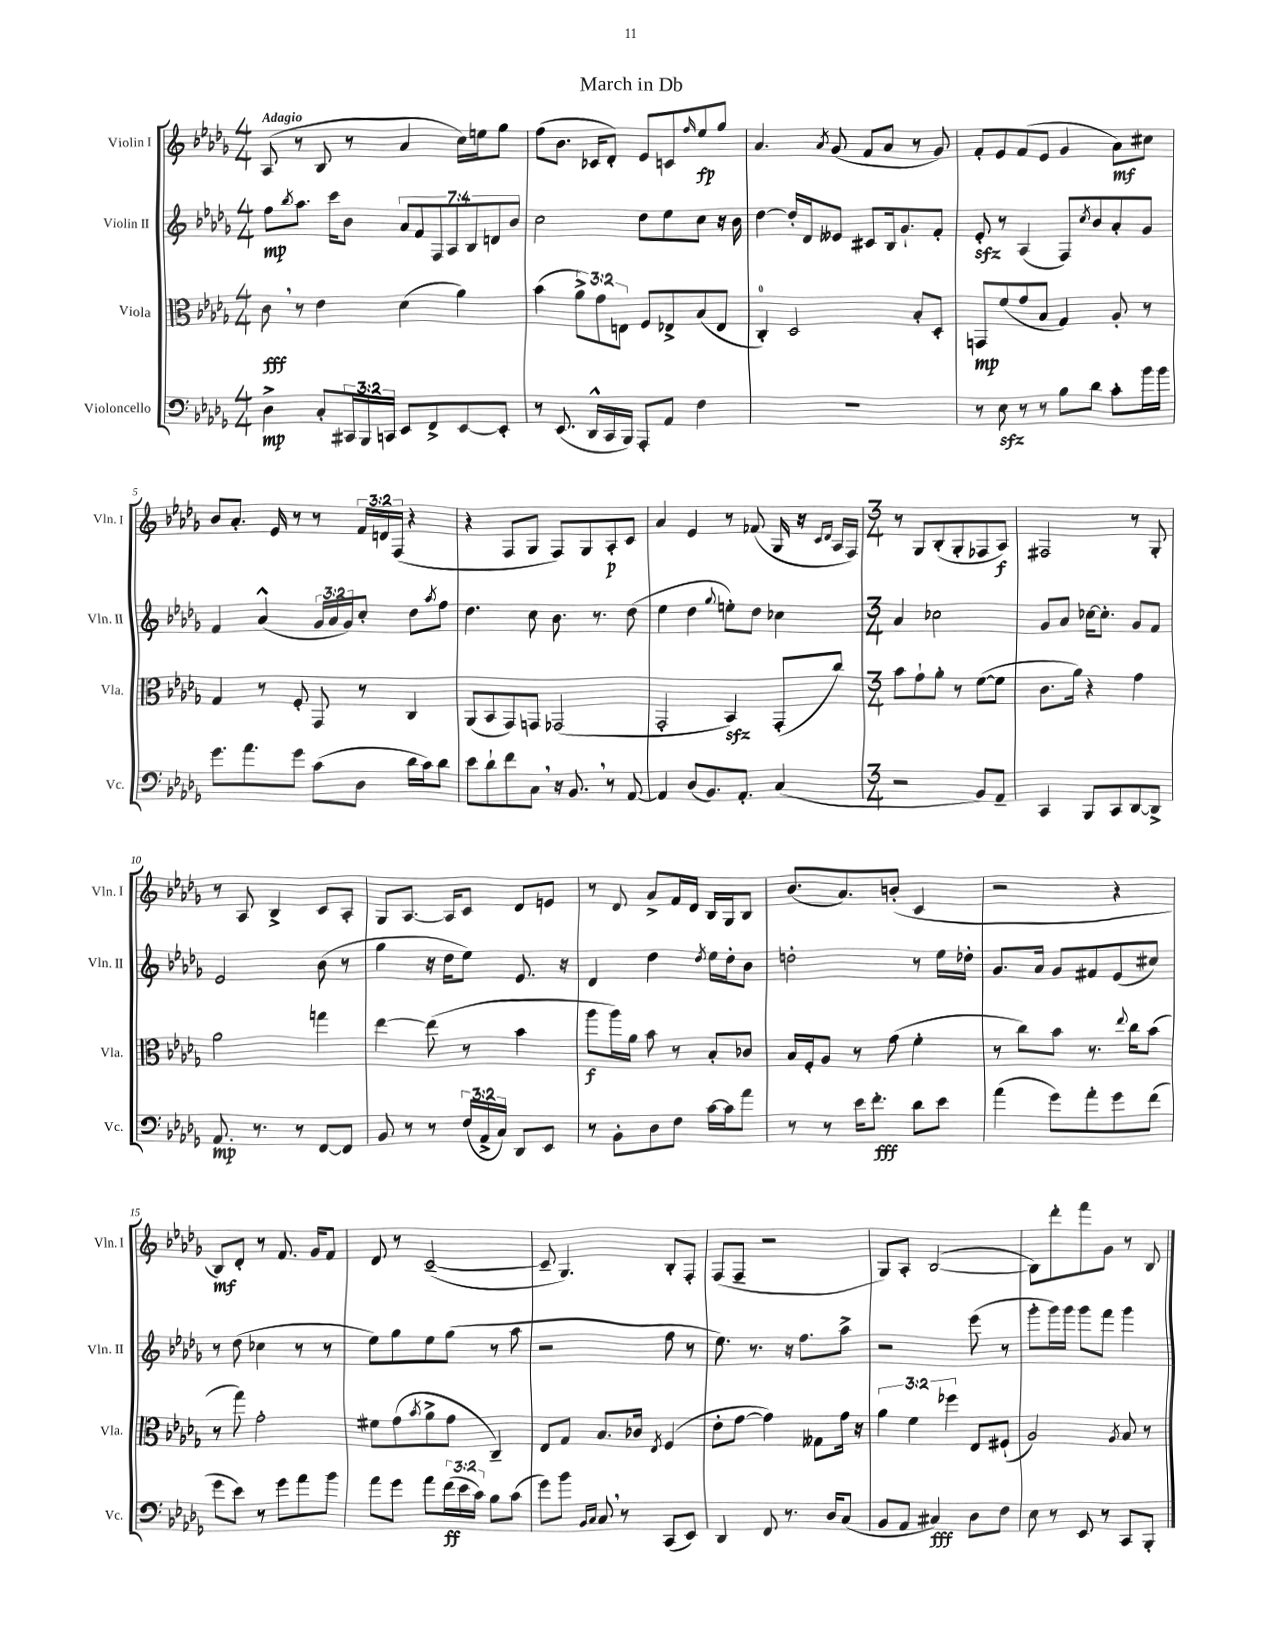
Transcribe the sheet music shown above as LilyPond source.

\header { title = "March in Db" }
<<
\new StaffGroup <<
\new Staff = "s0" \with { instrumentName = "Violin I" shortInstrumentName = "Vln. I" } {
    \clef treble \key des \major \numericTimeSignature \time 4/4 \override Staff.TupletNumber.text = #tuplet-number::calc-fraction-text \tempo "Adagio"
    aes8( r8 bes8 r8 aes'4 c''16) e''16 ges''8 |
    f''8( bes'8. ces'16 des'8-.) ees'8 c'8 \grace { f''16 } ees''8\fp ges''8 |
    aes'4. \acciaccatura { aes'8 } ges'8( f'8 aes'8 r8 ges'8) |
    f'8-. ees'8 f'8( ees'8 ges'4 aes'8\mf) cis''8 |
    bes'8 aes'8.-. ees'16 r8 r8 \tuplet 3/2 { f'16 d'16 f16( } r4 |
    r4 f8 ges8 f8) ges8 aes8-.\p c'8 |
    aes'4 ees'4 r8 fes'8( ges16 r16 \grace { c'16 des'16 } aes16 f16) |
    \numericTimeSignature \time 3/4 r8 ges8 bes8-.( ges8-. fes8 aes8\f) |
    fis2 r8 ges8-. |
    r8 aes8 bes4-> c'8 aes8-. |
    ges8 aes8.~ aes16 c'8 des'8 e'8 |
    r8 des'8 aes'8-> f'16 des'16 bes16 ges16 bes8 |
    bes'8.( aes'8.) b'8-.( c'4 |
    r2 r4 |
    bes8\mf) des'8-. r8 f'8. ges'16 f'8 |
    des'8 r8 c'2~--( |
    c'8-- ges4.) bes8-. f8-. |
    f8( f8-- r2 |
    ges8) aes8-. bes2~( |
    bes8) des'''8-. f'''8 ges'8 r8 bes8 \bar "|." |
}
\new Staff = "s1" \with { instrumentName = "Violin II" shortInstrumentName = "Vln. II" } {
    \clef treble \key des \major \numericTimeSignature \time 4/4 \override Staff.TupletNumber.text = #tuplet-number::calc-fraction-text
    f''8\mp \acciaccatura { bes''8 } aes''8. c'''16 bes'8 \tuplet 7/4 { aes'8 f'8 f8 aes8 bes8 d'8 bes'8 } |
    c''2 des''8 ees''8 c''8 r16 bes'16 |
    des''4~ des''16-. des'16 eeses'8 cis'8 bes16 ges'8.-! f'8-. |
    ees'8-.\sfz r8 aes4( f8) \acciaccatura { c''8 } bes'8 aes'8-. ges'8 |
    f'4 aes'4-^( \tuplet 3/2 { ges'16 aes'16 ges'16) } c''8-. des''8 \acciaccatura { aes''8 } f''8 |
    des''4. c''8 bes'8. r8. des''8( |
    ees''4 des''4 \appoggiatura { ges''8 } e''8-.) des''8 ces''4 |
    \numericTimeSignature \time 3/4 aes'4 ces''2 |
    ges'8 aes'8 ces''16~ ces''8.-. ges'8 f'8 |
    ees'2 bes'8( r8 |
    ges''4 r16 des''16 ees''8) ees'8. r16 |
    des'4 des''4 \acciaccatura { des''8 } ees''16 des''16-. bes'8 |
    d''2-. r8 ees''16 des''16-. |
    ges'8. aes'16 ges'8 fis'8 ees'8( cis''8) |
    r8 des''8( ces''4 r8 r8 |
    ees''8) ges''8 ees''8 ges''8( r8 aes''8 |
    r2 f''8 r8 |
    ees''8.) r8. r16 f''8. aes''8-> |
    r2 ees'''8( r8 |
    ges'''8-. ges'''16) ges'''16 ges'''8 f'''8 ges'''4 \bar "|." |
}
\new Staff = "s2" \with { instrumentName = "Viola" shortInstrumentName = "Vla." } {
    \clef alto \key des \major \numericTimeSignature \time 4/4 \override Staff.TupletNumber.text = #tuplet-number::calc-fraction-text
    c'8\fff \breathe r8 ees'4 des'4( aes'4) |
    bes'4( \tuplet 3/2 { aes'8->) ges'8 e8 } f8 ees8-> bes8( ees8 |
    c4-0-.) des2 bes8-. des8-. |
    g,8\mp f'8( ges'8 bes8 ges4) aes8-. r8 |
    ges4 r8 f8-. ges,8 r8 c4 |
    aes,8( bes,8 ges,8) g,8 ges,2( |
    ges,2-. bes,4\sfz) ges,8-.( c''8) |
    \numericTimeSignature \time 3/4 bes'8 ges'8-! aes'8-. r8 f'8~( f'8 |
    c'8. aes'16) r4 ges'4 |
    aes'2 g''4 |
    ees''4~ ees''8( r8 bes'4 |
    aes''8\f aes''16) aes'16 bes'8 r8 bes8-. ces'8 |
    bes16 f16-. aes8 r8 ges'8( f'4-. |
    r8 c''8) bes'8 r8. \appoggiatura { ees''8 } c''16 bes'8( |
    r8 ges''8) ges'2-. |
    fis'8 ges'8( \acciaccatura { bes'8 } aes'8-> ges'8 c4--) |
    ees8 ges8 bes8. ces'16 \acciaccatura { ees8 } f4( |
    ees'8-. ges'8~ ges'4) geses8 ges'16 r16 |
    \tuplet 3/2 { aes'4 f'4 fes''4 } ees8 fis8-!( |
    aes2) \acciaccatura { aes8 } bes8 r8 \bar "|." |
}
\new Staff = "s3" \with { instrumentName = "Violoncello" shortInstrumentName = "Vc." } {
    \clef bass \key des \major \numericTimeSignature \time 4/4 \override Staff.TupletNumber.text = #tuplet-number::calc-fraction-text
    des4->\mp c8-. \tuplet 3/2 { cis,16 bes,,16 c,16 } ees,8 f,8-> ees,8~ ees,8-. |
    r8 ees,8.( des,16-^ c,16 bes,,16) aes,,8-. aes,8 f4 |
    R1 |
    r8 ees8\sfz r8 r8 bes8 des'8 c'8-. bes'16 bes'16 |
    ges'8. aes'8. ges'8 c'8( des8 des'16 c'16) des'8 |
    ees'8 des'8-! f'8 c8 \breathe r16 bes,8. \breathe r8 aes,8~ |
    aes,4 des8( bes,8.) aes,8.-. c4( |
    \numericTimeSignature \time 3/4 r2 bes,8) aes,8-- |
    c,4 bes,,8 c,8 des,8~ des,8-> |
    aes,8.\mp r8. r8 f,8~ f,8 |
    bes,8 r8 r8 \tuplet 3/2 { f16( aes,16-> c16) } des,8 ees,8 |
    r8 bes,8-. des8 f8 c'16~ c'16 aes'8 |
    r8 r8 ees'16 f'8.-.\fff des'8 ees'8 |
    aes'4( ges'8) aes'8-. ges'8 f'8( |
    ges'8 ees'8) r8 ges'8 aes'8 bes'8 |
    aes'8 ges'8 aes'8 \tuplet 3/2 { f'16\ff( ees'16 c'16) } bes8 c'8( |
    ges'8) bes'8 \grace { bes,16 c16 } c8 \breathe r8 c,8( ees,8) |
    des,4 f,8 r8. des16 c8( |
    bes,8 aes,8 cis4\fff) des8 f8 |
    ees8 r8 ees,8 r8 c,8 bes,,8-. \bar "|." |
}
>>
>>
